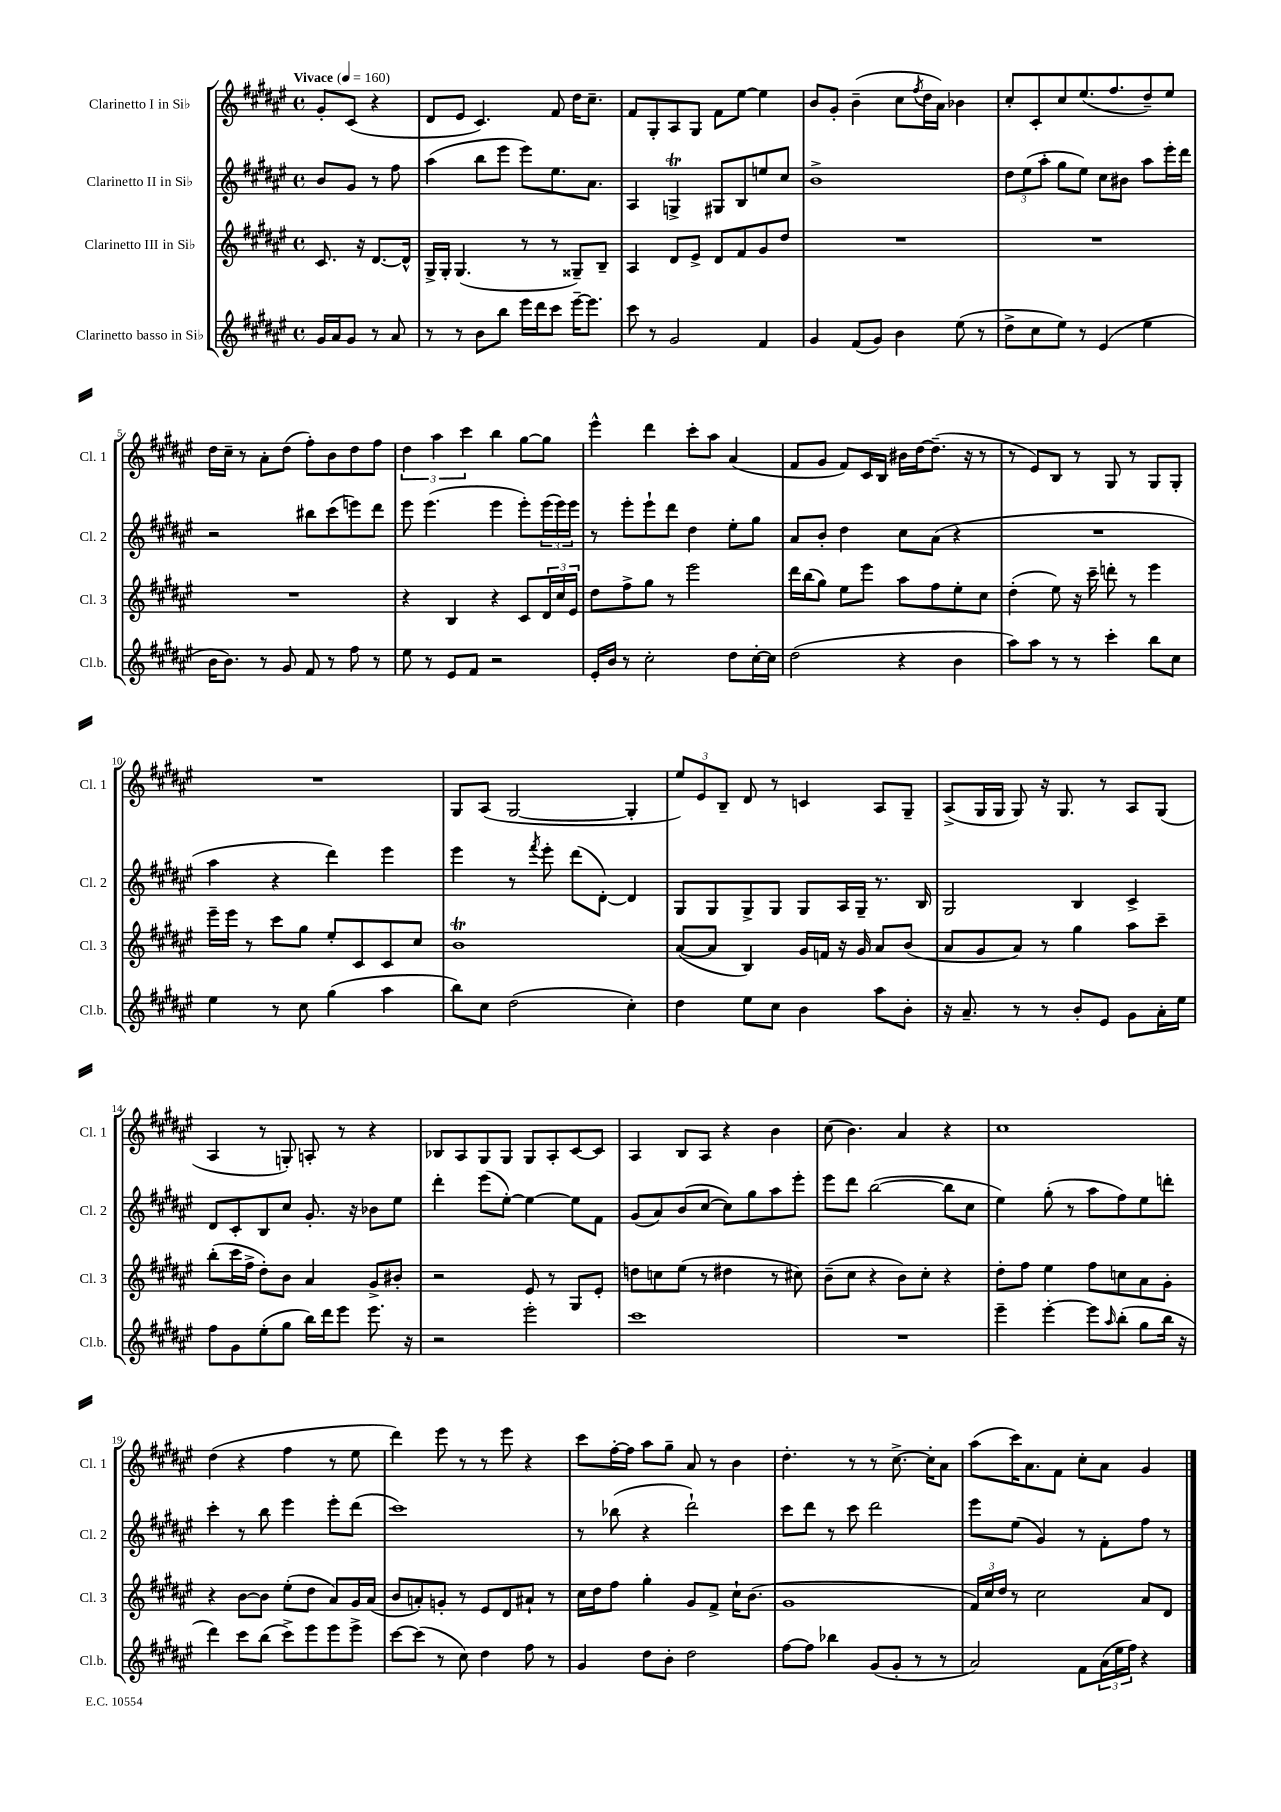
<<
\new StaffGroup <<
\new Staff = "s0" \with { instrumentName = "Clarinetto I in Sib" shortInstrumentName = "Cl. 1" } {
    \clef treble \key fis \major \defaultTimeSignature \time 4/4 \partial 2 \tempo "Vivace" 4 = 160
    gis'8-. cis'8( r4 |
    dis'8 eis'8 cis'4.) fis'8 dis''16 cis''8.-- |
    fis'8 gis8-. ais8 gis8 fis'8 eis''8~ eis''4 |
    b'8 gis'8-. b'4--( cis''8 \acciaccatura { fis''8 } dis''16 ais'16) bes'4 |
    cis''8-. cis'8-. cis''8 eis''8.( fis''8. dis''8--) eis''8 |
    dis''16 cis''16-- r8 ais'8-. dis''8( fis''8-.) b'8 dis''8 fis''8 |
    \tuplet 3/2 { dis''4 ais''4 cis'''4 } b''4 gis''8~ gis''8 |
    eis'''4-^ dis'''4 cis'''8-. ais''8 ais'4( |
    fis'8 gis'8 fis'8) cis'16 b16 bis'16 dis''16~ dis''8.--( r16 r8 |
    r8 eis'8) b8 r8 gis8 r8 gis8 gis8-. |
    R1 |
    gis8 ais8( gis2~ gis4-. |
    \tuplet 3/2 { eis''8) eis'8 b8-- } dis'8 r8 c'4 ais8 gis8-- |
    ais8->( gis16 gis16 gis8) r16 gis8. r8 ais8 gis8( |
    ais4 r8 g8-.) a8-. r8 r4 |
    bes8 ais8 gis8 gis8 gis8 ais8-. cis'8~ cis'8 |
    ais4 b8 ais8 r4 b'4 |
    cis''8( b'4.) ais'4 r4 |
    cis''1 |
    dis''4( r4 fis''4 r8 eis''8 |
    dis'''4) eis'''8 r8 r8 eis'''8 r4 |
    cis'''8 fis''16~-. fis''16 ais''8 gis''8-- ais'8 r8 b'4 |
    dis''4.-. r8 r8 cis''8.~-> cis''16-. ais'8 |
    ais''8( cis'''16) ais'8. fis'8 cis''8-. ais'8 gis'4 \bar "|." |
}
\new Staff = "s1" \with { instrumentName = "Clarinetto II in Sib" shortInstrumentName = "Cl. 2" } {
    \clef treble \key fis \major \defaultTimeSignature \time 4/4 \partial 2
    b'8 gis'8 r8 fis''8 |
    ais''4( b''8 eis'''8 eis'''8) eis''8. ais'8. |
    ais4 g4->\trill gis8 b8 e''8 cis''8 |
    b'1-> |
    \tuplet 3/2 { dis''8 eis''8( ais''8-. } gis''8 eis''8) cis''8 bis'8 ais''8 eis'''16-. dis'''16 |
    r2 bis''8 cis'''8( e'''8) dis'''8 |
    eis'''8 eis'''4.( eis'''4 eis'''8-.) \tuplet 3/2 { eis'''16( eis'''16) eis'''16 } |
    r8 eis'''8-. eis'''8-! dis'''8 dis''4 eis''8-. gis''8 |
    ais'8 b'8-. dis''4 cis''8 ais'8( r4 |
    R1 |
    ais''4 r4 dis'''4) eis'''4 |
    eis'''4 r8 \acciaccatura { fis'''8 } eis'''8-. dis'''8( dis'8~-.) dis'4 |
    gis8 gis8 gis8-> gis8 gis8 ais16 gis16-- r8. b16 |
    gis2 b4 cis'4-> |
    dis'8 cis'8-. b8 cis''8 gis'8.-. r16 bes'8 eis''8 |
    dis'''4-. eis'''8( eis''8~-.) eis''4~ eis''8 fis'8 |
    gis'8( ais'8) b'8( cis''8~ cis''8) gis''8 ais''8 eis'''8-. |
    eis'''8 dis'''8 b''2~( b''8 cis''8 |
    eis''4) gis''8-.( r8 ais''8 fis''8) eis''8 d'''8-. |
    cis'''4-. r8 b''8 eis'''4 eis'''8-. dis'''8( |
    cis'''1) |
    r8 bes''8( r4 dis'''2-!) |
    cis'''8 dis'''8 r8 cis'''8 dis'''2 |
    eis'''8 eis''8( gis'4) r8 fis'8-. fis''8 r8 \bar "|." |
}
\new Staff = "s2" \with { instrumentName = "Clarinetto III in Sib" shortInstrumentName = "Cl. 3" } {
    \clef treble \key fis \major \defaultTimeSignature \time 4/4 \partial 2
    cis'8. r16 dis'8.~ dis'16-^ |
    gis16-> gis16-. gis4.( r8 r8 gisis8--) b8-- |
    ais4 dis'8 eis'8-> dis'8 fis'8 gis'8 dis''8 |
    R1 |
    R1 |
    R1 |
    r4 b4 r4 cis'8 \tuplet 3/2 { dis'16 cis''16 eis'16 } |
    dis''8 fis''8-> gis''8 r8 eis'''2 |
    dis'''16 b''16( gis''8) eis''8 eis'''8 ais''8 fis''8 eis''8-. cis''8 |
    dis''4-.( eis''8) r16 cis'''16-- d'''8-. r8 eis'''4 |
    eis'''16-- eis'''16 r8 cis'''8 gis''8 eis''8-. cis'8 cis'8 cis''8 |
    b'1\trill |
    ais'8~( ais'8 b4) gis'16 f'16 r16 gis'16 ais'8 b'8( |
    ais'8 gis'8 ais'8) r8 gis''4 ais''8 cis'''8-- |
    b''8-.( cis'''16 fis''16-> dis''8-.) b'8 ais'4 gis'8-> bis'8-. |
    r2 eis'8 r8 gis8 eis'8-. |
    d''8 c''8 eis''8( r8 dis''4 r8 cis''8) |
    b'8--( cis''8 r4 b'8) cis''8-. r4 |
    dis''8-. fis''8 eis''4 fis''8 c''8 ais'8 gis'8-. |
    r4 b'8~ b'8 eis''8-.( dis''8 ais'8) gis'16 ais'16( |
    b'8 a'8-.) g'8-. r8 eis'8 dis'8 ais'8-! r8 |
    cis''16 dis''16 fis''8 gis''4-. gis'8 fis'8-> cis''16-! b'8.( |
    gis'1 |
    \tuplet 3/2 { fis'16) cis''16 dis''16 } r8 cis''2 ais'8 dis'8 \bar "|." |
}
\new Staff = "s3" \with { instrumentName = "Clarinetto basso in Sib" shortInstrumentName = "Cl.b." } {
    \clef treble \key fis \major \defaultTimeSignature \time 4/4 \partial 2
    gis'16 ais'16 gis'8 r8 ais'8 |
    r8 r8 b'8 b''8 eis'''16 dis'''16 cis'''8 eis'''16~-- eis'''8. |
    cis'''8 r8 gis'2 fis'4 |
    gis'4 fis'8( gis'8) b'4 eis''8( r8 |
    dis''8-> cis''8 eis''8) r8 eis'4( eis''4 |
    b'16 b'8.) r8 gis'8 fis'8 r8 fis''8 r8 |
    eis''8 r8 eis'8 fis'8 r2 |
    eis'16-. b'16 r8 cis''2-. dis''8 cis''16~-. cis''16 |
    dis''2( r4 b'4 |
    ais''8) ais''8 r8 r8 cis'''4-. b''8 cis''8 |
    eis''4 r8 cis''8 gis''4( ais''4 |
    b''8) cis''8 dis''2( cis''4-.) |
    dis''4 eis''8 cis''8 b'4 ais''8 b'8-. |
    r16 ais'8.-- r8 r8 b'8-. eis'8 gis'8 ais'16-. eis''16 |
    fis''8 gis'8 eis''8-.( gis''8 b''16) dis'''16 eis'''8 eis'''8. r16 |
    r2 eis'''2-. |
    cis'''1 |
    R1 |
    eis'''4-- eis'''4~-. eis'''8 \grace { ais''16 } b''8-.( gis''8 b''16 r16 |
    dis'''4) cis'''8 b''8( cis'''8->) eis'''8 eis'''8 eis'''8-> |
    cis'''8~ cis'''8( r8 cis''8) dis''4 fis''8 r8 |
    gis'4 dis''8 b'8-. dis''2 |
    fis''8~ fis''8 bes''4 gis'8( gis'8-. r8 r8 |
    ais'2) fis'8 \tuplet 3/2 { ais'16( eis''16 fis''16) } r4 \bar "|." |
}
>>
>>
